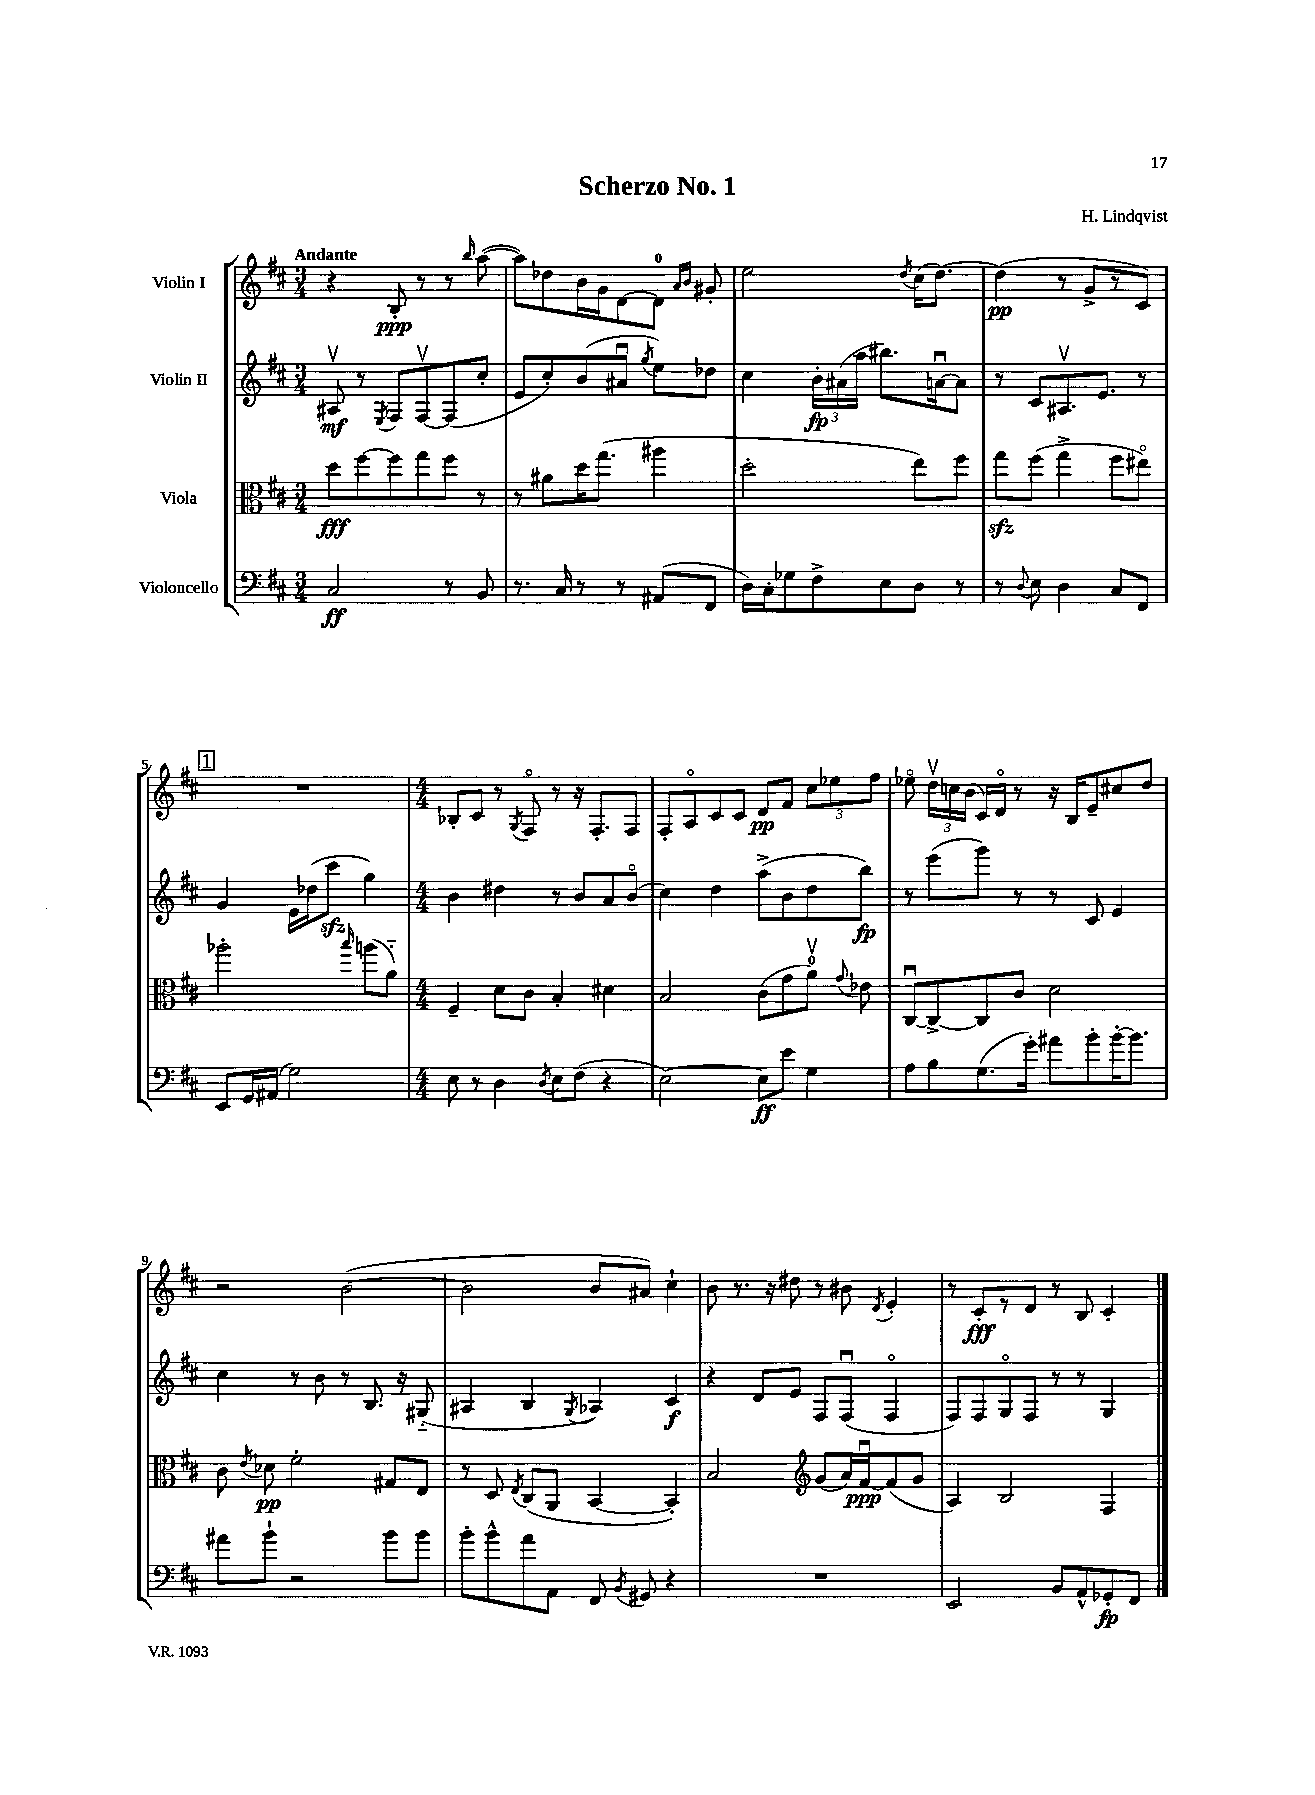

**kern	**kern	**kern	**kern
*staff4	*staff3	*staff2	*staff1
*clefF4	*clefC3	*clefG2	*clefG2
*k[f#c#]	*k[f#c#]	*k[f#c#]	*k[f#c#]
*M3/4	*M3/4	*M3/4	*M3/4
2C#	8dd	8A#v	4r
.	[8ff#	8r	.
.	.	8qE	.
.	8ff#]	8F#	8B'
.	8gg	[8F#v	8r
8r	8ff#	(8F#]	8r
.	.	.	16qqbb
8BB	8r	8cc#'	([8aa
=	=	=	=
8.r	8r	8e	8aa])
.	8a#	8cc#')	8dd-
16C#	.	.	.
8r	16dd	(8b	16b
.	(8.gg	.	16g
8r	.	8a#u	[8d
.	.	8qgg	.
(8AA#	4aa#	8ee)	8d]
.	.	.	16qqa
.	.	.	16qqb
8FF#	.	8dd-	8g#'
=	=	=	=
16D)	2dd'	4cc#	2ee
16C#'	.	.	.
8G-	.	.	.
8F#^	.	24b'	.
.	.	(24a#	.
.	.	24aa	.
8E	.	8.bb#)	.
.	.	.	8qdd
8D	8ee)	.	(16cc#
.	.	[16au	[8.dd)
8r	8ff#	8a]	.
=	=	=	=
8r	8gg	8r	(4dd]
8qqD	.	.	.
8E	(8ff#	8c#	.
4D	4gg^	8.A#v	8r
.	.	.	8g^
.	.	8.e	.
8C#	8ff#	.	8r
8FF#	8ee#o)	8r	8c#)
=	=	=	=
8EE	2aa-'	4g	2.r
16GG	.	.	.
(16AA#	.	.	.
2G)	.	16e	.
.	.	(16dd-	.
.	.	8ccc#	.
.	16qqbb	.	.
.	(8aa	4gg)	.
.	8a'~)	.	.
=	=	=	=
*M4/4	*M4/4	*M4/4	*M4/4
8E	4F#~	4b	8B-'
8r	.	.	8c#
4D	8d	4dd#	8r
.	.	.	8qG
.	8c#	.	8F#o
8qD	.	.	.
8E	4B'	8r	8r
(8F#	.	8b	16r
.	.	.	8.F#'
4r	4d#	8a	.
.	.	(8bo	8F#
=	=	=	=
[2E)	2B	4cc#)	8F#'
.	.	.	8Ao
.	.	4dd	8c#
.	.	.	8c#
8E]	(8c#	(8aa^	8d
8e	8g	8b	8f#
4G	8av)	8dd	12cc#
.	.	.	12ee-
.	8qqg	.	.
.	8e-	8bb)	.
.	.	.	12ff#
=	=	=	=
8A	[8C#u	8r	8ee-o
8B	8C#^_	(8eee	24ddv
.	.	.	24cc
.	.	.	(24b
(8.G	8C#]	8ggg)	16c#)
.	.	.	16do
.	8c#	8r	8r
16g')	.	.	.
8a#	2d	8r	16r
.	.	.	16B
8b'	.	8c#	8e~
[16b'	.	4e	8cc#
8.b]	.	.	.
.	.	.	8dd
=	=	=	=
8a#	8c#	4cc#	2r
.	8qe	.	.
8b`	8d-	.	.
2r	2f#'	8r	.
.	.	8b	.
.	.	8r	([2b
.	.	8.B	.
8b	8G#	.	.
.	.	16r	.
8b	8E	(8G#'~	.
=	=	=	=
8b'	8r	4A#	2b]
8b^^	8D	.	.
.	8qE	.	.
8a	(8C#	4B	.
8AA	8AA	.	.
.	.	8qG	.
8FF#	[4BB	4A-)	8b
8qBB	.	.	.
8GG#	.	.	8a#)
4r	4BB'])	4c#	4cc#`
=	=	=	=
1r	2B	4r	8b
.	.	.	8.r
.	.	8d	.
.	.	.	16r
.	.	8e	8dd#
*	*clefG2	*	*
.	(8g	8F#	8r
.	16a)	(8F#u	8b#
.	[16f#u	.	.
.	.	.	8qd
.	(8f#]	4F#o	4e'
.	8g	.	.
=	=	=	=
2EE	4A)	8F#)	8r
.	.	8F#	8c#'
.	2B	8Go	8r
.	.	8F#	8d
8BB	.	8r	8r
8AA^^	.	8r	8B
8GG-'	4F#	4G	4c#'
8FF#	.	.	.
==	==	==	==
*-	*-	*-	*-
